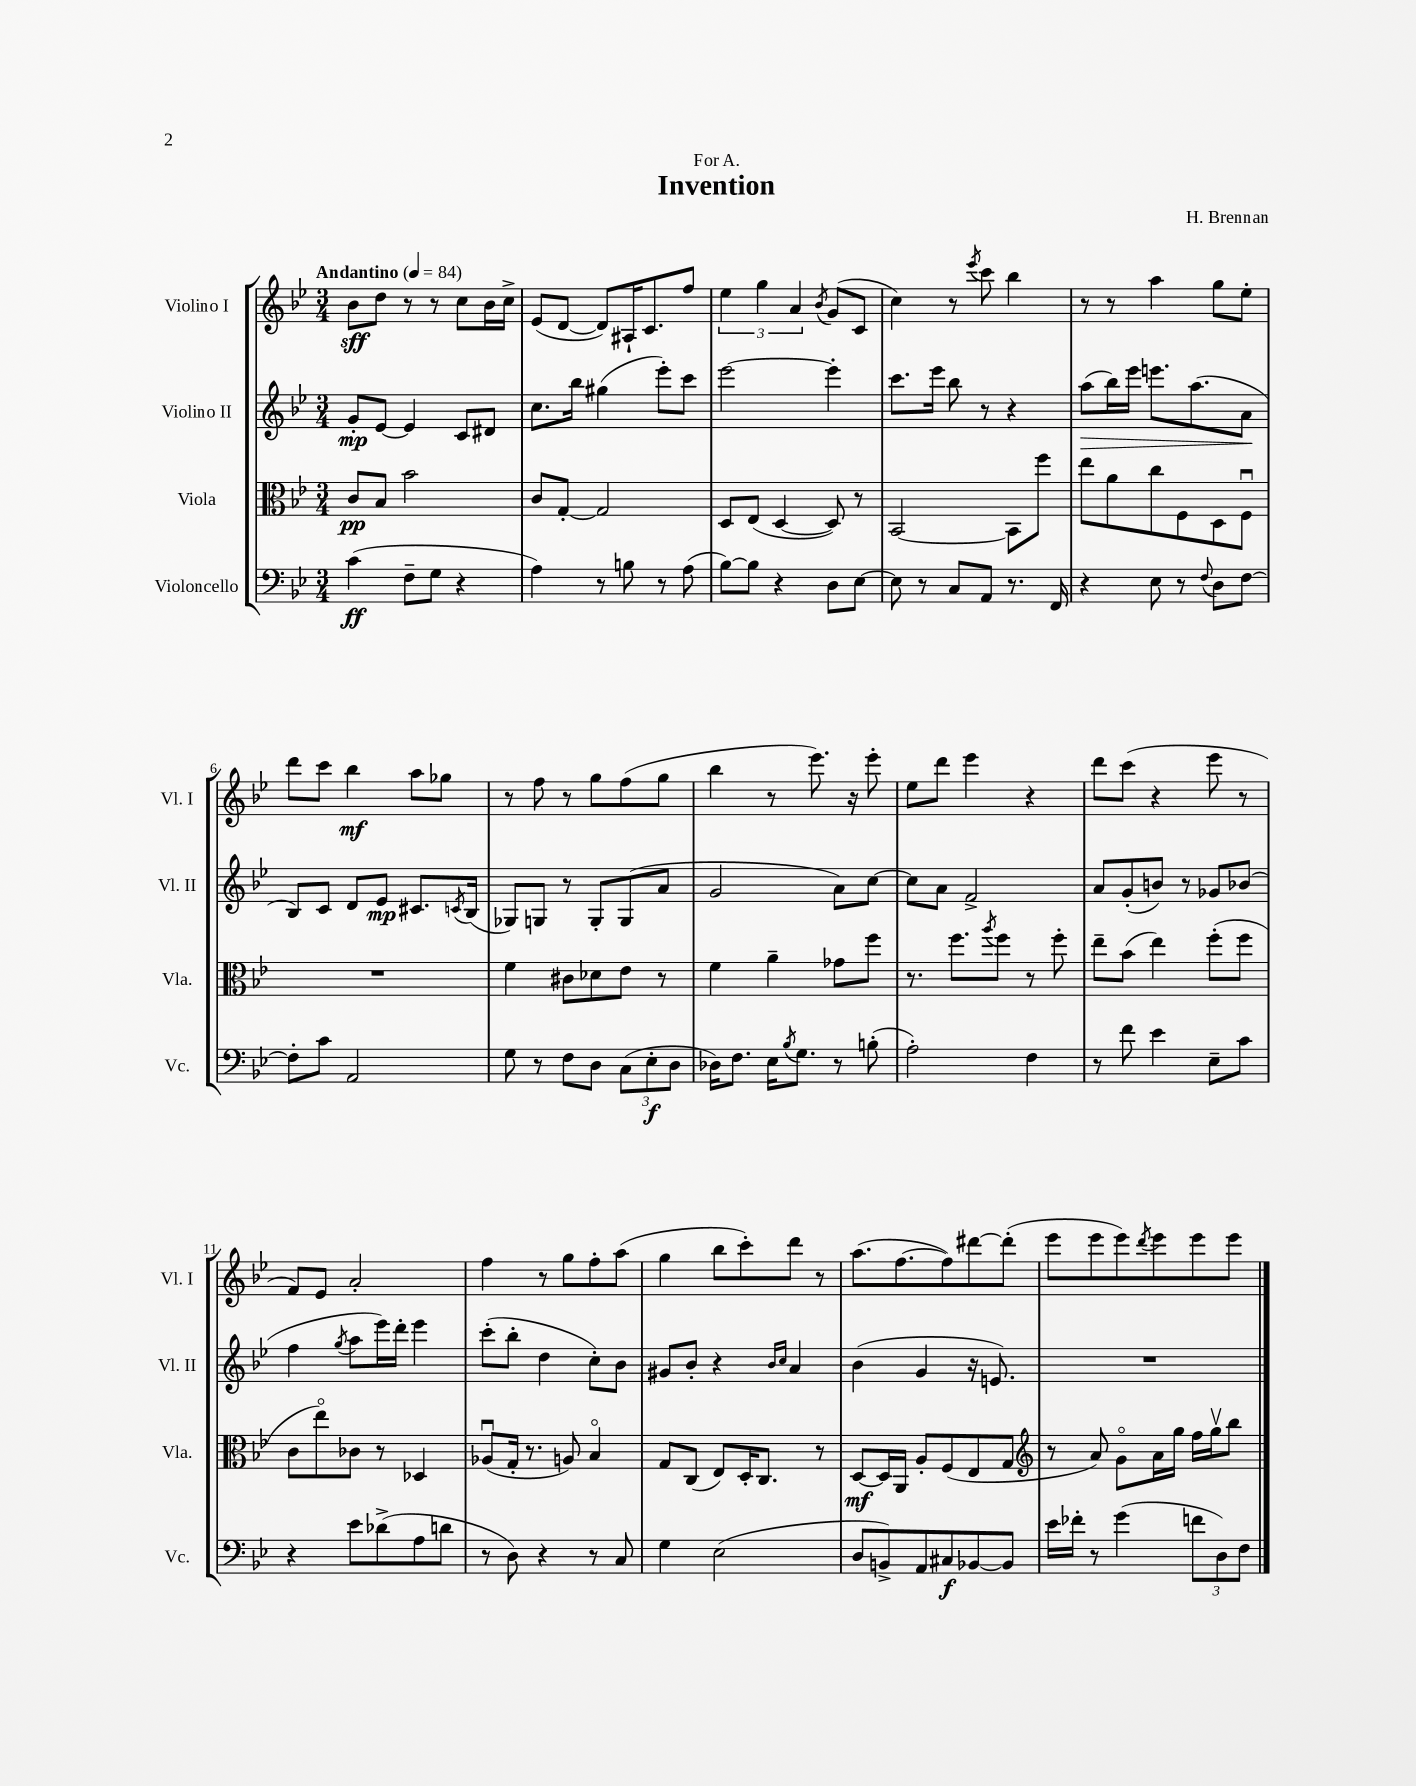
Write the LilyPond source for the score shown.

\header { title = "Invention" composer = "H. Brennan" dedication = "For A." }
<<
\new StaffGroup <<
\new Staff = "s0" \with { instrumentName = "Violino I" shortInstrumentName = "Vl. I" } {
    \clef treble \key bes \major \numericTimeSignature \time 3/4 \tempo "Andantino" 4 = 84
    bes'8\sff d''8 r8 r8 c''8 bes'16 c''16-> |
    ees'8( d'8~ d'8) ais16-! c'8. f''8 |
    \tuplet 3/2 { ees''4 g''4 a'4 } \acciaccatura { bes'8 } g'8( c'8 |
    c''4) r8 \acciaccatura { ees'''8 } c'''8 bes''4 |
    r8 r8 a''4 g''8 ees''8-. |
    d'''8 c'''8 bes''4\mf a''8 ges''8 |
    r8 f''8 r8 g''8 f''8( g''8 |
    bes''4 r8 ees'''8.) r16 ees'''8-. |
    ees''8 d'''8 ees'''4 r4 |
    d'''8 c'''8( r4 ees'''8 r8 |
    f'8) ees'8 a'2-. |
    f''4 r8 g''8 f''8-. a''8( |
    g''4 bes''8 c'''8-.) d'''8 r8 |
    a''8.( f''8.~ f''8) dis'''8~ dis'''8-.( |
    ees'''8 ees'''8 ees'''8) \acciaccatura { d'''8 } ees'''8 ees'''8 ees'''8 \bar "|." |
}
\new Staff = "s1" \with { instrumentName = "Violino II" shortInstrumentName = "Vl. II" } {
    \clef treble \key bes \major \numericTimeSignature \time 3/4
    g'8-.\mp ees'8~ ees'4 c'8 dis'8 |
    c''8. bes''16 gis''4( ees'''8-.) c'''8 |
    ees'''2~ ees'''4-. |
    c'''8. ees'''16 bes''8 r8 r4 |
    a''8\>( bes''16) ees'''16 e'''8. a''8.( a'8\! |
    bes8) c'8 d'8 ees'8\mp cis'8. \acciaccatura { c'8 } bes16( |
    ges8) g8 r8 g8-. g8( a'8 |
    g'2 a'8) c''8~ |
    c''8 a'8 f'2-> |
    a'8 g'8-.( b'8) r8 ges'8 bes'8( |
    f''4 \acciaccatura { g''8 } a''8 ees'''16) d'''16-. ees'''4 |
    c'''8-.( bes''8-. d''4 c''8-.) bes'8 |
    gis'8 bes'8-. r4 \grace { bes'16 c''16 } a'4 |
    bes'4( g'4 r16 e'8.) |
    R2. \bar "|." |
}
\new Staff = "s2" \with { instrumentName = "Viola" shortInstrumentName = "Vla." } {
    \clef alto \key bes \major \numericTimeSignature \time 3/4
    c'8\pp bes8 bes'2 |
    c'8 g8~-. g2 |
    d8 ees8( d4~ d8) r8 |
    bes,2~ bes,8 f''8 |
    ees''8 a'8 c''8 f8 d8 f8\downbow |
    R2. |
    f'4 cis'8 des'8 ees'8 r8 |
    f'4 a'4-- ges'8 f''8 |
    r8. f''8. \acciaccatura { a''8 } f''8 r8 f''8-. |
    ees''8-- bes'8( ees''4) f''8-.( f''8 |
    c'8 ees''8\flageolet) ces'8 r8 des4 |
    aes8\downbow( g16-. r8. a8) bes4\flageolet |
    g8 c8( ees8) d16-. c8. r8 |
    d8~\mf d16 a,16 a8-. f8( ees8 g8 |
    \clef treble r8 a'8) g'8\flageolet a'16 g''16 f''16 g''16\upbow bes''8 \bar "|." |
}
\new Staff = "s3" \with { instrumentName = "Violoncello" shortInstrumentName = "Vc." } {
    \clef bass \key bes \major \numericTimeSignature \time 3/4
    c'4\ff( f8-- g8 r4 |
    a4) r8 b8 r8 a8( |
    bes8~) bes8 r4 d8 ees8~ |
    ees8 r8 c8 a,8 r8. f,16 |
    r4 ees8 r8 \appoggiatura { f8 } d8 f8~ |
    f8-. c'8 a,2 |
    g8 r8 f8 d8 \tuplet 3/2 { c8( ees8-.\f d8 } |
    des16) f8. ees16 \acciaccatura { bes8 } g8. r8 b8-.( |
    a2-.) f4 |
    r8 f'8 ees'4 ees8-- c'8 |
    r4 ees'8 des'8->( a8 d'8 |
    r8 d8) r4 r8 c8 |
    g4 ees2( |
    d8 b,8->) a,8 cis8\f bes,8~ bes,8 |
    ees'16 fes'16-. r8 g'4( \tuplet 3/2 { f'8 d8) f8 } \bar "|." |
}
>>
>>
